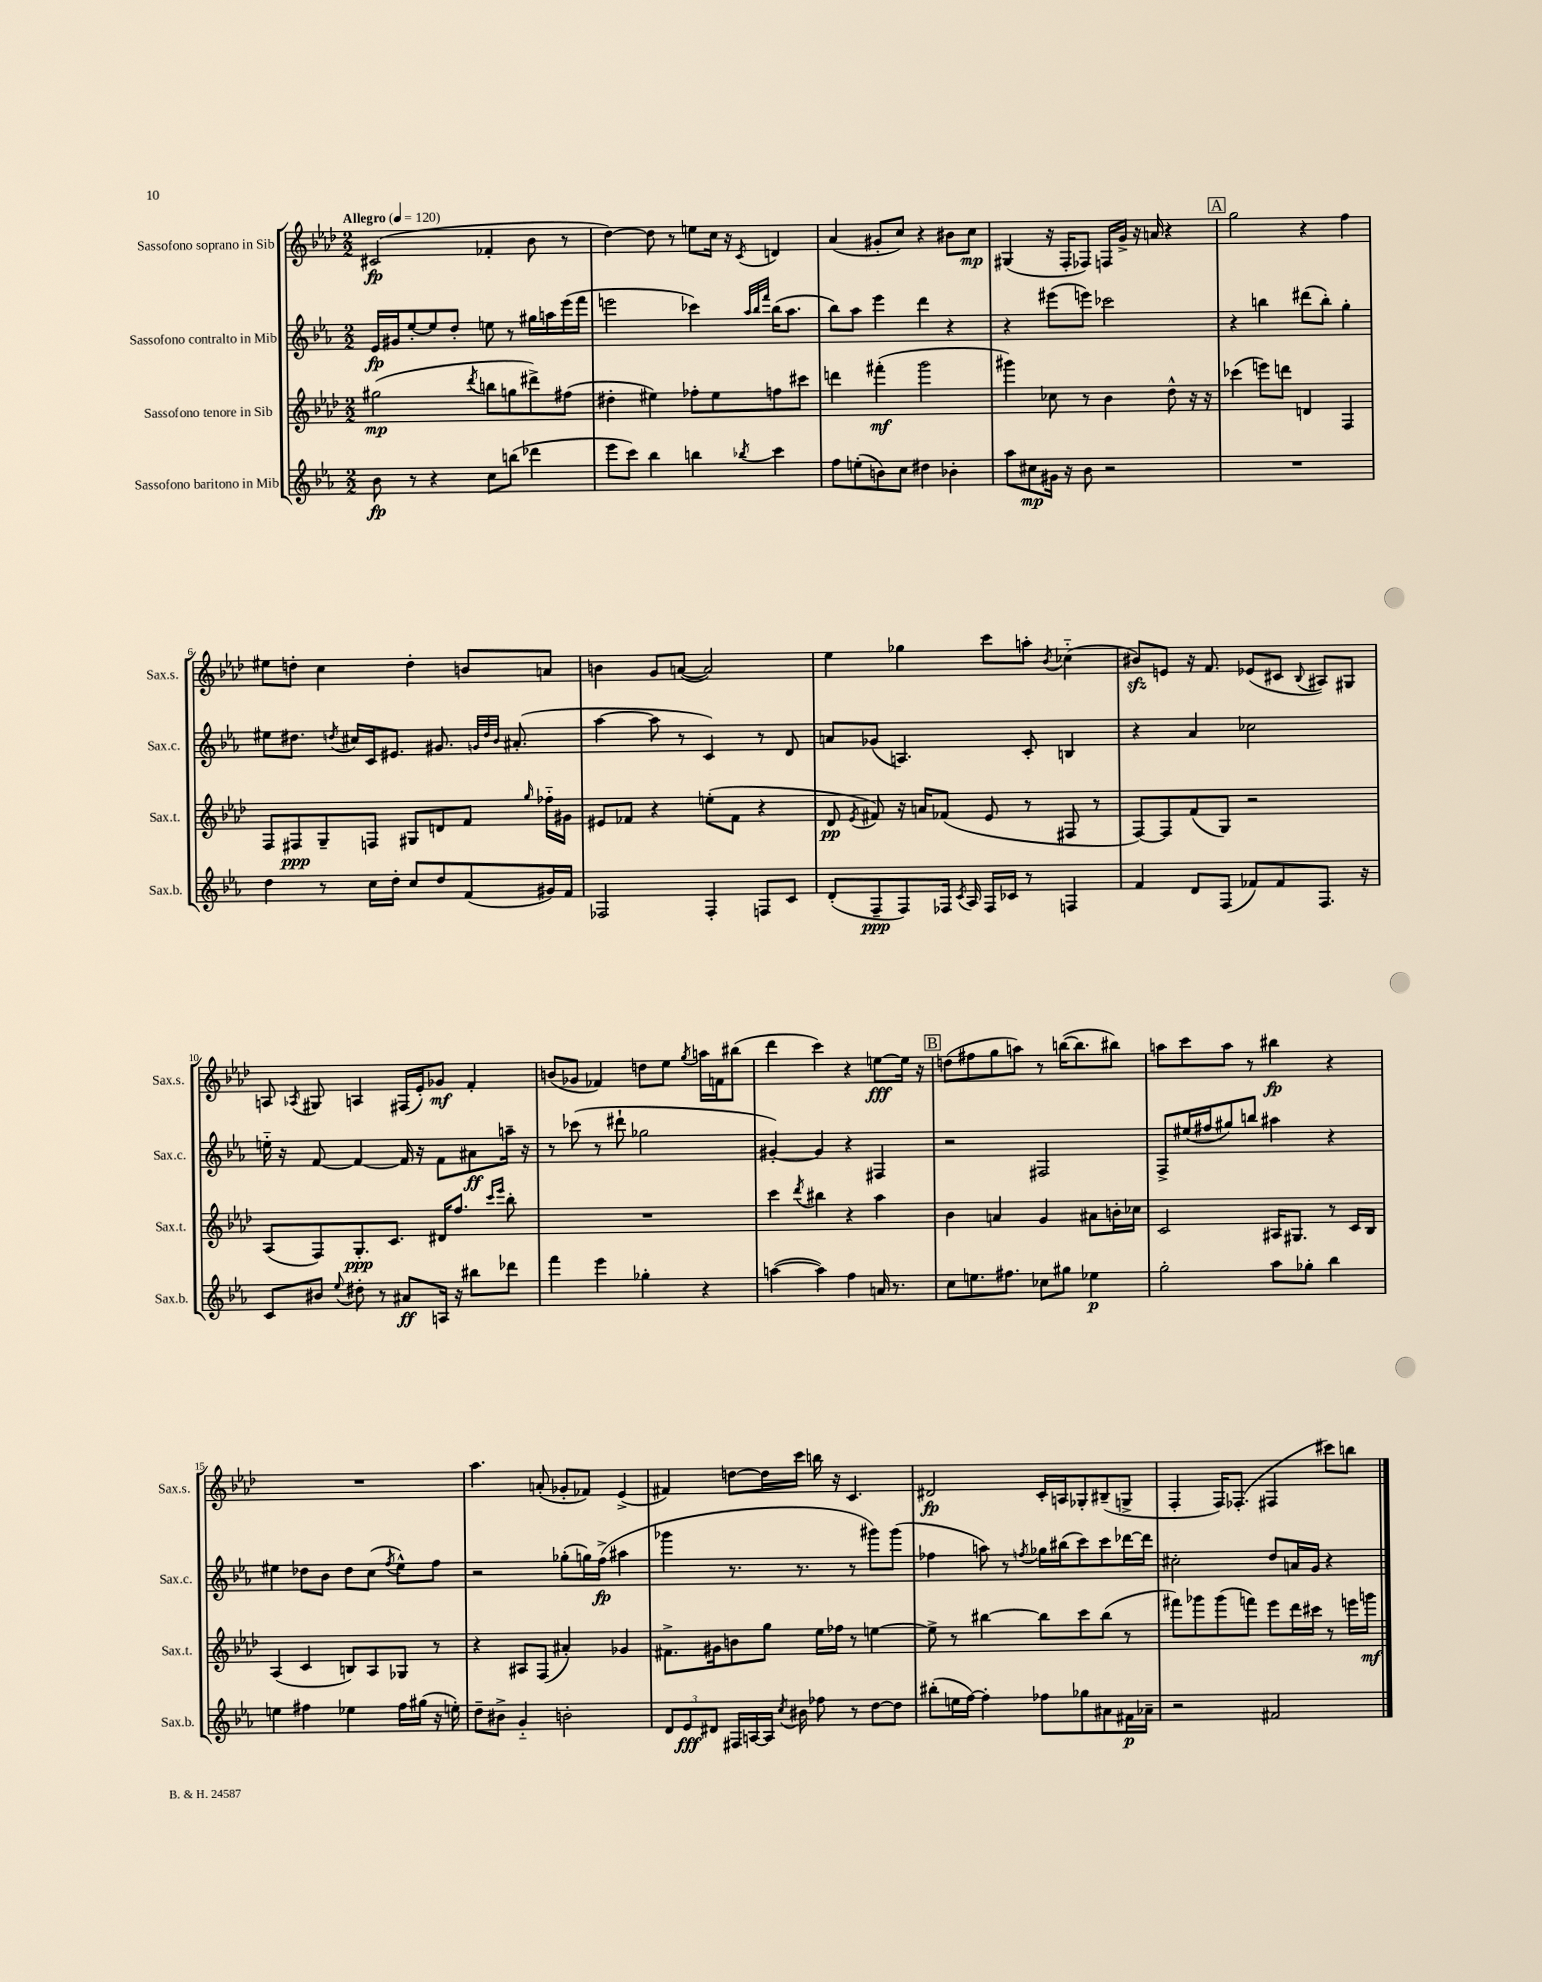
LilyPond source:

<<
\new StaffGroup <<
\new Staff = "s0" \with { instrumentName = "Sassofono soprano in Sib" shortInstrumentName = "Sax.s." } {
    \clef treble \key aes \major \numericTimeSignature \time 2/2 \tempo "Allegro" 4 = 120
    \autoBeamOff cis'2\fp( fes'4-. bes'8 r8 |
    des''4~) des''8 r8 e''8[ c''16] r16 \acciaccatura { c'8 } d'4 |
    aes'4( gis'8[-. c''8]) r4 bis'8[ c''8]\mp |
    gis4( r16 f16[-. fes8]) f16[ g'16]-> r16 a'16 r4 |
    \mark \markup { \box "A" } g''2 r4 f''4 |
    eis''8[ d''8]-. c''4 d''4-. b'8[ a'8] |
    b'4 g'8[ a'8]~( a'2) |
    ees''4 ges''4 c'''8[ a''8]-. \acciaccatura { bes'8 } ces''4-_( |
    bis'8[\sfz) e'8] r16 f'8. ees'8[( cis'8] \appoggiatura { bes8 } ais8[) gis8] |
    a8 \acciaccatura { aes8 } gis8 a4 fis16[( ees'16-.) ges'8]\mf f'4-. |
    b'8[( ges'8] fes'4) d''8[ ees''8] \acciaccatura { g''8 } a''16[ f'16 bis''8]( |
    des'''4 c'''4) r4 e''8[~\fff e''16] r16 |
    \mark \markup { \box "B" } d''8[( fis''8 g''8 a''8]) r8 b''16[~( b''8. bis''8]) |
    a''8[ c'''8 a''8] r8 bis''4\fp r4 |
    R1 |
    aes''4. a'8-.( ges'8[-. fes'8]) ees'4->( |
    fis'4) d''8[~ d''16 c'''16] b''16 r16 c'4. |
    dis'2\fp c'16[-. a16 ges8-. bis8--( g8]-> |
    f4-. f16[) fes8.]-.( fis4 cis'''8[) b''8] \bar "|." |
}
\new Staff = "s1" \with { instrumentName = "Sassofono contralto in Mib" shortInstrumentName = "Sax.c." } {
    \clef treble \key ees \major \numericTimeSignature \time 2/2
    \autoBeamOff ees'16[\fp gis'16 ees''8~-. ees''8 d''8]-. e''8 r8 gis''16[ a''16 ees'''16( f'''16] |
    e'''2 ces'''4) \grace { aes''32[ bes''32 f'''32] } bes''16[( aes''8.] |
    bes''8[) aes''8] ees'''4 d'''4 r4 |
    r4 eis'''8[( e'''8]) ces'''2 |
    \mark \markup { \box "A" } r4 b''4 dis'''8[( b''8]-.) g''4-. |
    eis''8[ dis''8.] \acciaccatura { d''8 } cis''16[ c'16 eis'8.] gis'8. \grace { g'32[ d''32 bes'32] } ais'8.-.( |
    aes''4~ aes''8 r8 c'4) r8 d'8 |
    a'8[ ges'8]( a4.) c'8-. b4 |
    r4 aes'4 ces''2 |
    e''16-_ r16 f'8~ f'4~ f'16 r16 f'8[ ais'8\ff a''16]-- r16 |
    r8 ces'''8( r8 dis'''8-! ges''2 |
    gis'4~-.) gis'4 r4 fis4 |
    \mark \markup { \box "B" } r2 fis2 |
    f8[-> eis''16( fis''16 gis''8) b''8] ais''4 r4 |
    eis''4 des''8[ bes'8] des''8[ c''8]( \acciaccatura { f''8 } eis''8[-^) f''8] |
    r2 ges''8[-.( g''16) f''16]->\fp( ais''4 |
    ges'''4 r8. r8. r8 gis'''8[) gis'''8]( |
    fes''4 a''8) r8 \acciaccatura { f''8 } ges''16[ bis''16( c'''8) c'''8 des'''16~ des'''16] |
    cis''2-. d''8[ a'16 g'16] r4 \bar "|." |
}
\new Staff = "s2" \with { instrumentName = "Sassofono tenore in Sib" shortInstrumentName = "Sax.t." } {
    \clef treble \key aes \major \numericTimeSignature \time 2/2
    \autoBeamOff gis''2\mp( \acciaccatura { des'''8 } b''8[ g''8 dis'''8->) fis''8]( |
    dis''4-. eis''4) fes''8[-. eis''8 f''8 cis'''8] |
    d'''4 fis'''4-.\mf( g'''2 |
    gis'''4) ces''8 r8 bes'4 des''8-^ r16 r16 |
    \mark \markup { \box "A" } ces'''4( e'''8[) d'''8] d'4 f4 |
    f8[ fis8\ppp g8-- f8] gis8[ d'8 f'8] \grace { g''16 } fes''16[-_ gis'16] |
    eis'8[ fes'8] r4 e''8[-.( fes'8] r4 |
    des'8\pp \acciaccatura { ees'8 } fis'8) r16 a'16[ fes'8]( ees'8 r8 fis8 r8 |
    f8[~) f8 f'8( g8]) r2 |
    aes8[( f8) g8.-.\ppp c'8.] dis'16[ f''8.] \grace { c'''16[ ees'''16] } bes''8-. |
    R1 |
    c'''4 \acciaccatura { des'''8 } bis''4 r4 aes''4 |
    \mark \markup { \box "B" } bes'4 a'4 g'4 ais'8[ b'16-. ces''16] |
    c'2 ais16[ gis8.] r8 c'16[ bes16] |
    aes4( c'4 b8[) aes8 ges8] r8 |
    r4 ais8[ f8]( ais'4-.) ges'4 |
    fis'8.[-> gis'16 b'8 g''8] ees''16[ fes''16] r8 e''4~ |
    e''8-> r8 bis''4~ bis''8[ c'''8 bis''8]( r8 |
    fis'''8[) ges'''8 ges'''8( f'''8]) ees'''8[ des'''16 cis'''16] r8 e'''16[ g'''16]\mf \bar "|." |
}
\new Staff = "s3" \with { instrumentName = "Sassofono baritono in Mib" shortInstrumentName = "Sax.b." } {
    \clef treble \key ees \major \numericTimeSignature \time 2/2
    \autoBeamOff bes'8\fp r8 r4 c''8[ b''8]( des'''4 |
    ees'''8[ c'''8]) bes''4 b''4 \acciaccatura { bes''8 } c'''4 |
    f''8[ e''8-.( b'8) c''8] dis''4 bes'4-. |
    aes''8[ cis''8\mp gis'16] r16 bes'8 r2 |
    \mark \markup { \box "A" } R1 |
    d''4 r8 c''16[ d''16]-. c''8[ d''8 f'8( gis'16) f'16] |
    fes2 fes4-. f8[ c'8] |
    d'8[-.( f8--\ppp f8) fes16] \acciaccatura { c'8 } aes16 fes16[ ces'16] r8 f4 |
    f'4 d'8[ f8]( fes'8[) fes'8 f8.] r16 |
    c'8[ bis'8] \appoggiatura { ees''8 } dis''8-. r8 ais'8[\ff a16] r16 bis''8[ des'''8] |
    f'''4 ees'''4 ges''4-. r4 |
    a''4~( a''4) f''4 a'16 r8. |
    \mark \markup { \box "B" } c''8[ e''8. fis''8.] ces''8[ gis''8] ees''4\p |
    g''2-. aes''8[ ges''8]-. bes''4 |
    e''4 fis''4 ees''4 fis''16[ gis''16]( r16 e''16-.) |
    d''8[-- bis'8]-> g'4-_ b'2-. |
    \tuplet 3/2 { d'8[ ees'8\fff dis'8] } fis16[ a16~ a16] \acciaccatura { c''8 } bis'16 fes''8 r8 d''8[~ d''8] |
    bis''8[-.( e''16 f''16]~) f''4-. fes''8[ ges''8 ais'8 fis'16\p aes'16]-- |
    r2 fis'2 \bar "|." |
}
>>
>>
